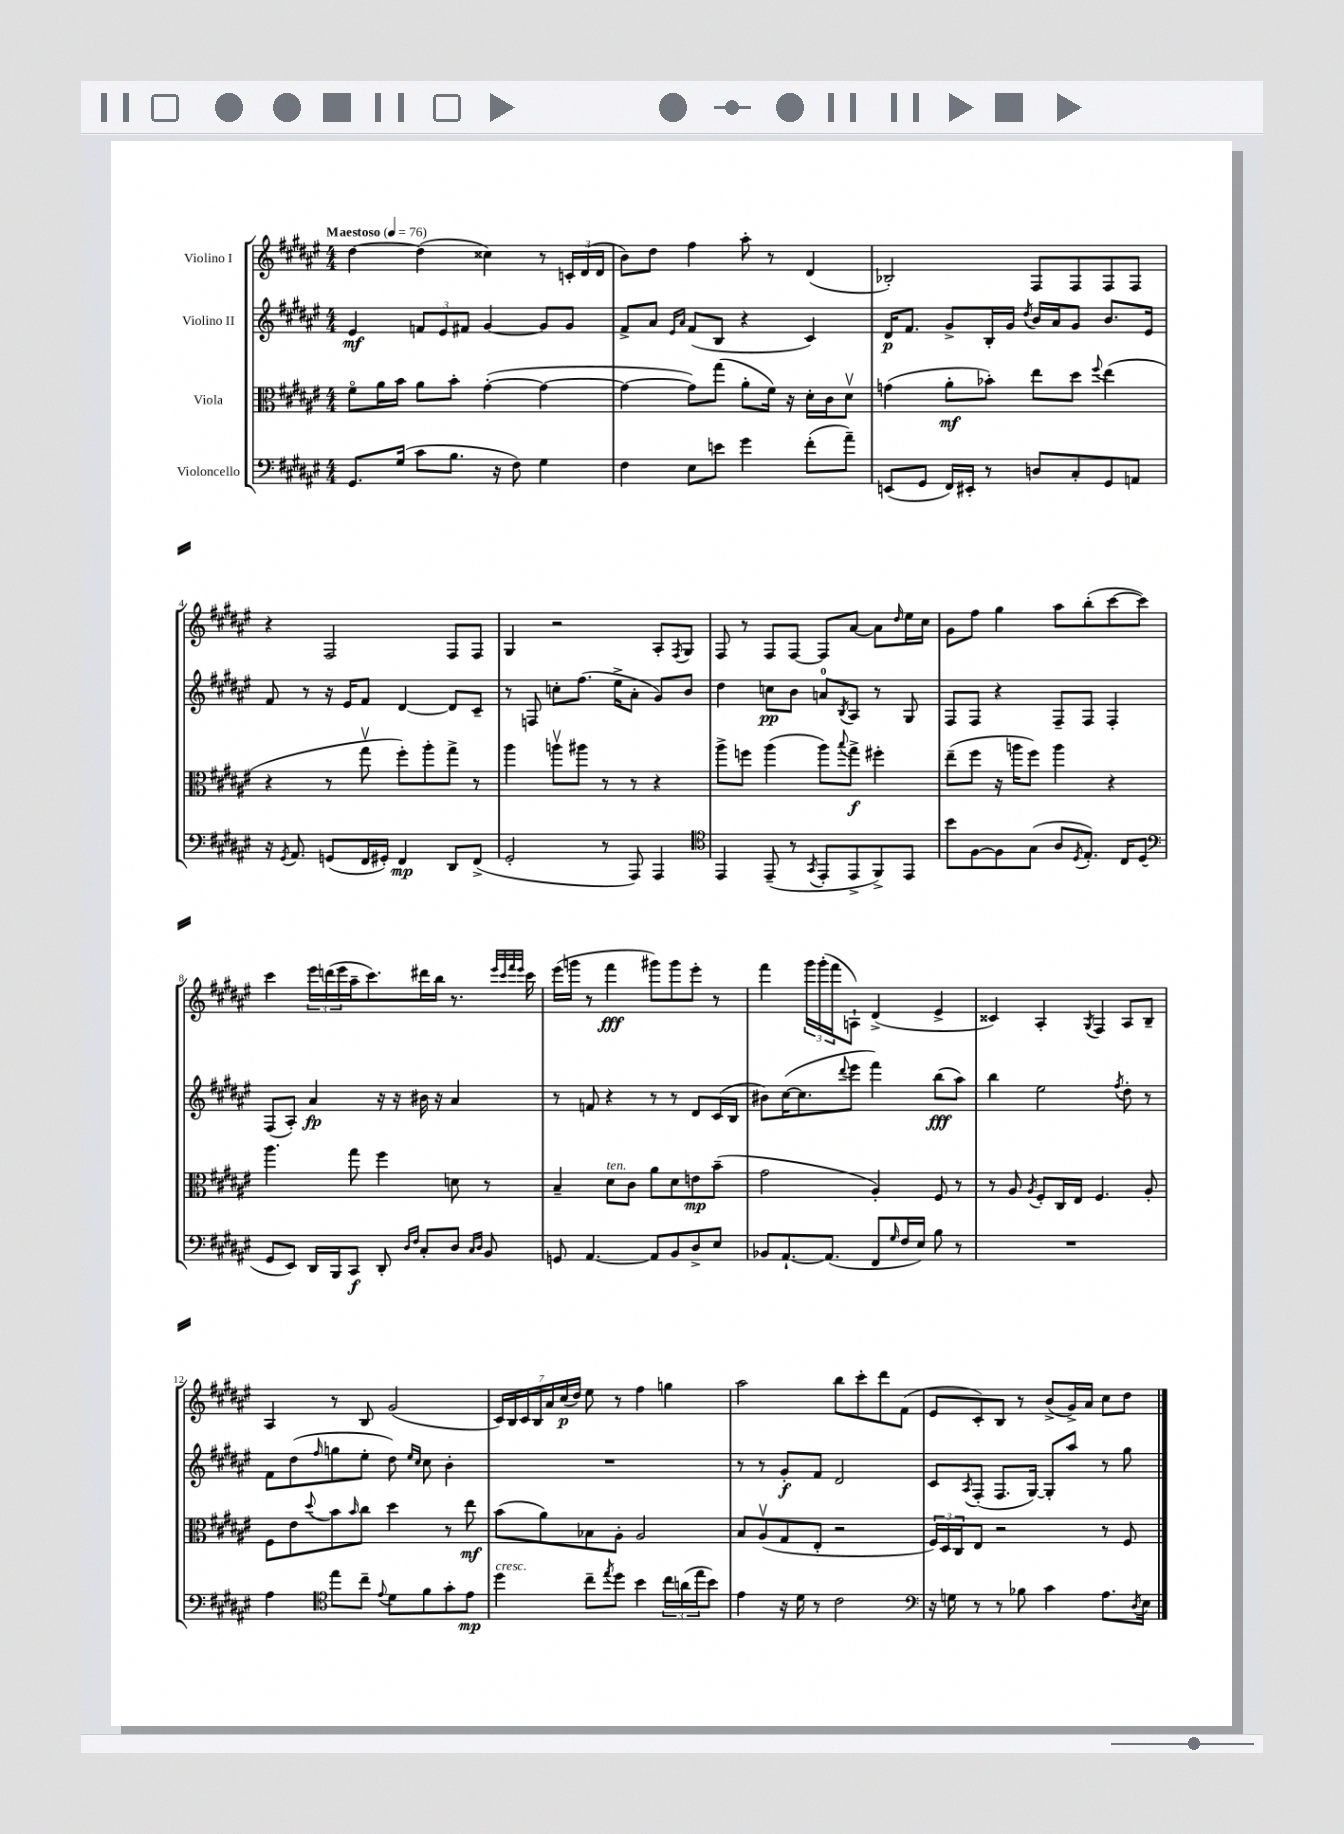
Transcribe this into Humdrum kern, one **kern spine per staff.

**kern	**kern	**kern	**kern
*staff4	*staff3	*staff2	*staff1
*clefF4	*clefC3	*clefG2	*clefG2
*k[f#c#g#d#a#e#]	*k[f#c#g#d#a#e#]	*k[f#c#g#d#a#e#]	*k[f#c#g#d#a#e#]
*M4/4	*M4/4	*M4/4	*M4/4
*MM76	*MM76	*MM76	*MM76
8.GG#/L	8f#o\L	4e#/	[4dd#\
.	16a#\L	.	.
(16G#/Jk	16b\JJ	.	.
8c#\L	8a#\L	12f/L	(4dd#\]
.	.	12e#/	.
8.B\J	8b'\J	.	.
.	.	12f#/J	.
.	([4g#'\	[4g#/	4cc##\)
16r	.	.	.
8F#\)	.	.	.
4G#\	4g#\_	8g#/]L	8r
.	.	8g#/J	24c'/LL
.	.	.	(24d#/
.	.	.	24d#/JJ
=	=	=	=
4F#\	4g#\_	8f#^/L	8b\L)
.	.	8a#/J	8dd#\J
.	.	16qqe#/LL	.
.	.	16qqa#/JJ	.
8E#\L	8g#\]L)	(8f#/L	4ff#\
8e\J	(8gg#\J	8B/J	.
4g#\	8a#'\L	4r	8aa#'\
.	16f#\Jk)	.	8r
.	16r	.	.
(8f#'\L	16d#'\LL	4c#/)	(4d#/
.	16c#\J	.	.
8a#~\J)	8d#v\J	.	.
=	=	=	=
(8EE/L	(4g\	16d#/LK	2B-'/)
.	.	8.f#/J	.
8GG#/J	.	.	.
16FF#/LL)	8a#'\L	8g#^/L	.
16EE#'/JJ	.	.	.
8r	8b-'\J)	16B'/L	.
.	.	16g#/JJ	.
.	.	8qdd#/	.
8D/L	8ee#\L	16b/LL	8F#/L
.	.	16a#/J	.
8C#'/	8dd#\J	8g#/J	8F#/
.	8qqff#/	.	.
8GG#/	(4ee#\	8.b/L	8F#/
8AA/J	.	.	8F#/J
.	.	16e#/Jk	.
=	=	=	=
16r	4r	8f#/	4r
8qGG#/	.	.	.
8.AA#/	.	.	.
.	.	8r	.
(8GG/L	8r	16r	2F#/
.	.	16e#/LK	.
16FF#/L	8gg#v\	8f#/J	.
16GG#'/JJ)	.	.	.
4FF#/	8ff#'\L)	[4d#/	.
.	8aa#'\	.	.
8DD#/L	8gg#^\J	8d#/]L	8F#/L
(8FF#^/J	8r	8c#~/J	8F#/J
=	=	=	=
2GG#'/	4aa#\	8r	4G#/
.	.	8F/	.
.	8aav\L	8cc'\L	2r
.	8aa#\J	(8.ff#\J	.
8r	8r	.	.
.	.	16ee#^\LK	.
8AAA#/)	8r	8a#'\J	.
4AAA#/	4r	8g#/L)	8A#'/L
.	.	.	8qF#/
.	.	8b/J	8G#/J
=	=	=	=
*clefC4	*	*	*
4EE#/	8aa#^\L	4dd#\	8F#/
.	8ff\J	.	8r
(8EE#~/	(4aa#\	8cc\L	8F#/L
8r	.	8b\J	[8F#/J
8qGG#/	.	.	.
8EE#'/L	8aa#\L)	8a/L	8F#/]L
.	8qqbb/	8qB/	.
8EE#^/	8gg#^\J	8A#/J	[8a#/J
8FF#^/)	4ff#'\	8r	8a#\]L
.	.	.	16qqdd#/
8EE#/J	.	8G#/	16ee#\L
.	.	.	16cc#\JJ
=	=	=	=
8b\L	(8ee#~\L	8F#/L	8g#\L
[8F#\	8ff#\J	8F#/J	8ff#\J
8F#\]	16r	4r	4gg#\
.	16aa\LK	.	.
(8G#\J	8ff#\J)	.	.
8A#/L	4aa\	8F#~/L	8aa#\L
8qD#/	.	.	.
8.E#'/J)	.	8F#/J	(8bb'\
.	4r	4F#'/	[8ccc#\
16C#/LK	.	.	.
(8D#/J	.	.	8ccc#\]J)
=	=	=	=
*clefF4	*	*	*
8GG#/L	4.aa#\	(8F#/L	4ccc#\
8EE#/J)	.	8A#'/J)	.
16DD#/LL	.	4a#/	24eee#\LL
.	.	.	(24ddd\
16BBB/J	.	.	.
.	.	.	24eee#\
8CC#/J	8gg#\	.	16aa#~\J
.	.	.	8.ccc#\)
8DD#'/	4ff#\	16r	.
.	.	16r	.
16qqD#/LL	.	.	.
16qqF#/JJ	.	.	.
8C#'/L	.	16b#\	16ddd#\L
.	.	16r	16bb\JJ
8D#/J	8d\	4a#/	8.r
16qqC#/LL	.	.	.
16qqD#/JJ	.	.	.
8BB/	8r	.	.
.	.	.	32qqeee#/LLL
.	.	.	32qqccc#/
.	.	.	32qqfff#/
.	.	.	32qqeee#/JJJ
.	.	.	16ccc#\
=	=	=	=
8GG/	4B~/	8r	(16eee#\LL
.	.	.	16ggg\JJ
[4.AA#/	.	8f/	8r
.	8d#\L	4r	4fff#\
.	8c#\J	.	.
8AA#/]L	8a#\L	8r	8ggg#\L)
8BB/	8d#\	8r	8ggg#\
8D#^/	8e\	8d#/L	8eee#'\J
8E#/J	(8b~\J	(16c#/L	8r
.	.	16B/JJ	.
=	=	=	=
8BB-/L	2g#\	8b#\L)	4fff#\
[8.AA#`/	.	([16cc#\K	.
.	.	8.cc#\]	.
.	.	.	24ggg#\LL
.	.	.	(24ggg#'\
(8.AA#/]J	.	.	.
.	.	.	24fff#\J
.	.	8qqddd#/	.
.	.	8eee#\J	8A`\J)
8FF#/L	4A#'/)	4fff#\)	(4d#^/
16qqG#/	.	.	.
16F#/L	.	.	.
16E#/JJ)	.	.	.
8B\	8F#/	(8bb\L	4e#^/
8r	8r	8aa#\J)	.
=	=	=	=
1r	8r	4bb\	4c##/)
.	8A#/	.	.
.	8qA#/	.	.
.	8F#'/L	2ee#\	4A#'/
.	16C#/L	.	.
.	16E#/JJ	.	.
.	.	.	8qG#/
.	4.F#/	.	4F#/
.	.	8qff#/	.
.	.	8dd#'\	8A#/L
.	8A#'/	8r	8B~/J
=	=	=	=
4A#\	8F#\L	8f#\L	4A#/
.	8e#\	(8dd#\	.
*clefC4	*	*	*
.	8qqdd#/	16qqff#/	.
8ee#\L	8b\	8gg\	8r
.	16qqb/	.	.
8cc#~\J	8cc#\J	8ee#'\J	8B/
8qqe#/	.	.	.
8d#\L	4dd#\	8dd#\)	(2g#/
.	.	16qqee#/LL	.
.	.	16qqcc#/JJ	.
8f#\	.	8cc#\	.
8g#'\	8r	4b'\	.
8e#\J	8ee#\	.	.
=	=	=	=
4dd#\	(8b\L	1r	28c#/LL)
.	.	.	28B/
.	.	.	28c#/
.	.	.	28B/
.	8a#\)	.	.
.	.	.	28a#/
.	.	.	(28cc#/
.	.	.	28dd#/JJ)
8cc#~\L	8B-\	.	8ee#\
8qee#/	.	.	.
8dd#\J	8A#'\J	.	8r
4b\	2A#/	.	4ff#\
24cc#\LL	.	.	4gg\
(24a\	.	.	.
24ee#\J	.	.	.
8b\J)	.	.	.
=	=	=	=
4e#\	8B/L	8r	2aa#\
.	(8A#v/	8r	.
16r	8G#/	8g#'/L	.
16d#\	.	.	.
8r	8E#'/J	8f#/J	.
2c#\	2r	2d#/	8bb\L
.	.	.	8ccc#'\
.	.	.	8ddd#\
.	.	.	(8f#\J
=	=	=	=
*clefF4	*	*	*
16r	24F#/LL)	8c#/L	8e#/L
.	24D#/	.	.
16G\	.	.	.
.	24C#/J	.	.
.	.	8qA#/	.
8r	8E#/J	(8F#'/J	8c#'/)
8r	2r	8.F#/L	8B/J
8B-\	.	.	8r
.	.	[16G#/Jk)	.
4c#\	.	8G#'/]L	(8b^/L
.	.	8aa#/J	16g#^/L)
.	.	.	16a#/JJ
8.A#\L	8r	8r	8cc#\L
.	8F#/	8gg#\	8dd#\J
8qD#/	.	.	.
16E#\Jk	.	.	.
==	==	==	==
*-	*-	*-	*-
